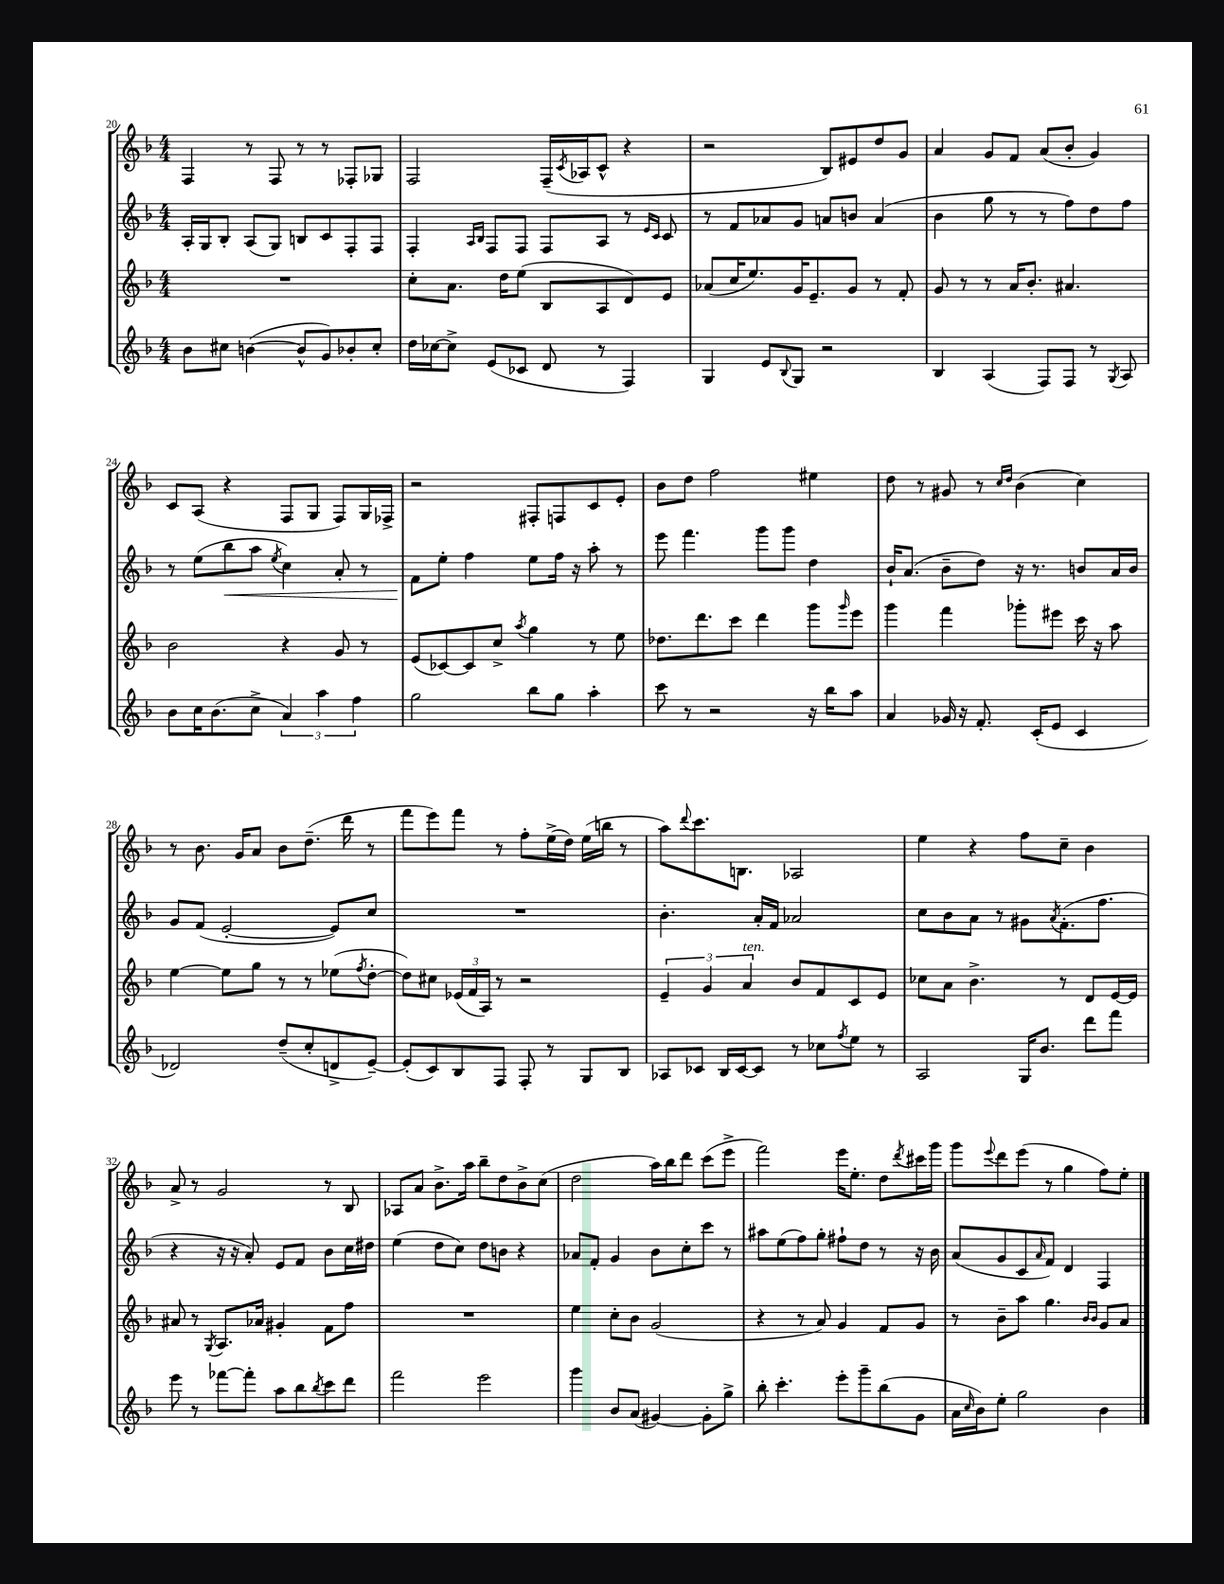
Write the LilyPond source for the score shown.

<<
\new StaffGroup <<
\new Staff = "s0" {
    \clef treble \key f \major \numericTimeSignature \time 4/4
    f4 r8 f8 r8 r8 fes8-. ges8 |
    f2 f16--( \acciaccatura { c'8 } aes16 c'8-^ r4 |
    r2 bes8) eis'8 d''8 g'8 |
    a'4 g'8 f'8 a'8( bes'8-. g'4) |
    c'8 a8( r4 f8 g8 f8) g16 fes16-> |
    r2 fis8-. f8 c'8 e'8-. |
    bes'8 d''8 f''2 eis''4 |
    d''8 r8 gis'8 r8 \grace { c''16 d''16 } bes'4( c''4) |
    r8 bes'8. g'16 a'8 bes'8 d''8.--( d'''16 r8 |
    f'''8 e'''8) f'''8 r8 f''8-. e''16->( d''16) e''16( b''16 r8 |
    a''8) \appoggiatura { d'''8 } c'''8. b8. aes2 |
    e''4 r4 f''8 c''8-- bes'4 |
    a'8-> r8 g'2 r8 bes8 |
    aes8 a'8 bes'8.-> a''16 bes''8-- d''8 bes'8-> c''8( |
    d''2 a''16) bes''16 d'''8 c'''8( e'''8-> |
    f'''2) e'''16 e''8.-. d''8 \acciaccatura { d'''8 } cis'''16 g'''16 |
    g'''8 \appoggiatura { e'''8 } d'''8 e'''8( r8 g''4 f''8) e''8-. \bar "|." |
}
\new Staff = "s1" {
    \clef treble \key f \major \numericTimeSignature \time 4/4
    a16-. g16 bes8-. a8( g8) b8 c'8 f8-. f8 |
    f4-. \grace { a16 bes16 } f8 f8 f8 a8 r8 \grace { e'16 c'16 } c'8 |
    r8 f'8 aes'8 g'8 a'8 b'8 a'4( |
    bes'4 g''8 r8 r8 f''8) d''8 f''8 |
    r8 e''8( bes''8\< a''8 \acciaccatura { e''8 } c''4) a'8-. r8 |
    f'8\! e''8-. f''4 e''8 f''16 r16 a''8-. r8 |
    e'''8 f'''4. g'''8 g'''8 d''4 |
    bes'16-! a'8.( bes'8-- d''8) r16 r8. b'8 a'16 b'16 |
    g'8 f'8( e'2~-. e'8) c''8 |
    R1 |
    bes'4.-. a'16-. f'16 aes'2 |
    c''8 bes'8 a'8 r8 gis'8 \acciaccatura { a'8 } f'8.-.( f''8. |
    r4 r16 r16 a'8-.) e'8 f'8 bes'8 c''16 dis''16 |
    e''4( d''8 c''8) d''8 b'8 r4 |
    aes'8 f'8-. g'4 bes'8 c''8-. c'''8 r8 |
    ais''8 e''8( f''8) g''8-. fis''8-! d''8 r8 r16 bes'16 |
    a'8( g'8 c'8 \grace { a'16 } f'8) d'4 f4 \bar "|." |
}
\new Staff = "s2" {
    \clef treble \key f \major \numericTimeSignature \time 4/4
    R1 |
    c''8-. a'8. d''16 e''8( bes8 a8 d'8) e'8 |
    aes'8( c''16 e''8.) g'16 e'8.-- g'8 r8 f'8-. |
    g'8 r8 r8 a'16 bes'8.-. ais'4. |
    bes'2 r4 g'8 r8 |
    e'8( ces'8~) ces'8 c''8-> \acciaccatura { a''8 } g''4 r8 e''8 |
    des''8. d'''8. c'''8 d'''4 g'''8 \grace { g'''16 } e'''8 |
    g'''4 f'''4 ges'''8-. eis'''8 c'''16 r16 a''8 |
    e''4~ e''8 g''8 r8 r8 ees''8( \acciaccatura { f''8 } d''8~-. |
    d''8) cis''8 \tuplet 3/2 { ees'16( f'16 a16) } r8 r2 |
    \tuplet 3/2 { e'4-- g'4 a'4^\markup { \italic "ten." } } bes'8 f'8 c'8 e'8 |
    ces''8 a'8 bes'4.-> r8 d'8 e'16~ e'16 |
    ais'8 r8 \acciaccatura { g8 } a8. aes'16 gis'4-. f'8 f''8 |
    R1 |
    e''4 c''8-. bes'8 g'2( |
    r4 r8 a'8) g'4 f'8 g'8 |
    r8 bes'8-- a''8 g''4. \grace { bes'16 bes'16 } g'8 a'8 \bar "|." |
}
\new Staff = "s3" {
    \clef treble \key f \major \numericTimeSignature \time 4/4
    bes'8 cis''8 b'4~( b'8-^ g'8) bes'8-. cis''8-. |
    d''16 ces''16~ ces''8-> e'8( ces'8 d'8 r8 f4) |
    g4 e'8 \appoggiatura { bes8 } g8 r2 |
    bes4 a4( f8) f8 r8 \acciaccatura { g8 } a8 |
    bes'8 c''16 bes'8.( c''8-> \tuplet 3/2 { a'4) a''4 f''4 } |
    g''2 bes''8 g''8 a''4-. |
    c'''8 r8 r2 r16 bes''16 a''8 |
    a'4 ges'16 r16 f'8.-. c'16-.( e'8 c'4 |
    des'2) d''8--( c''8-. d'8-> e'8~--) |
    e'8-.( c'8) bes8 f8 f8-. r8 g8 bes8 |
    aes8 ces'8 bes16 ces'16~ ces'8 r8 ces''8 \acciaccatura { f''8 } e''8 r8 |
    a2 g16 bes'8. d'''8 f'''8 |
    e'''8 r8 fes'''8~ fes'''8-. a''8 bes''8 \acciaccatura { bes''8 } c'''8 d'''8 |
    f'''2 e'''2 |
    g'''4 bes'8 a'8( gis'4~) gis'8-. g''8-> |
    bes''8-. c'''4.-. e'''8-. g'''8-- bes''8( g'8 |
    a'16 \grace { c''16 } bes'16) e''8-. g''2 bes'4 \bar "|." |
}
>>
>>
\layout { \context { \Score currentBarNumber = #20 } }
